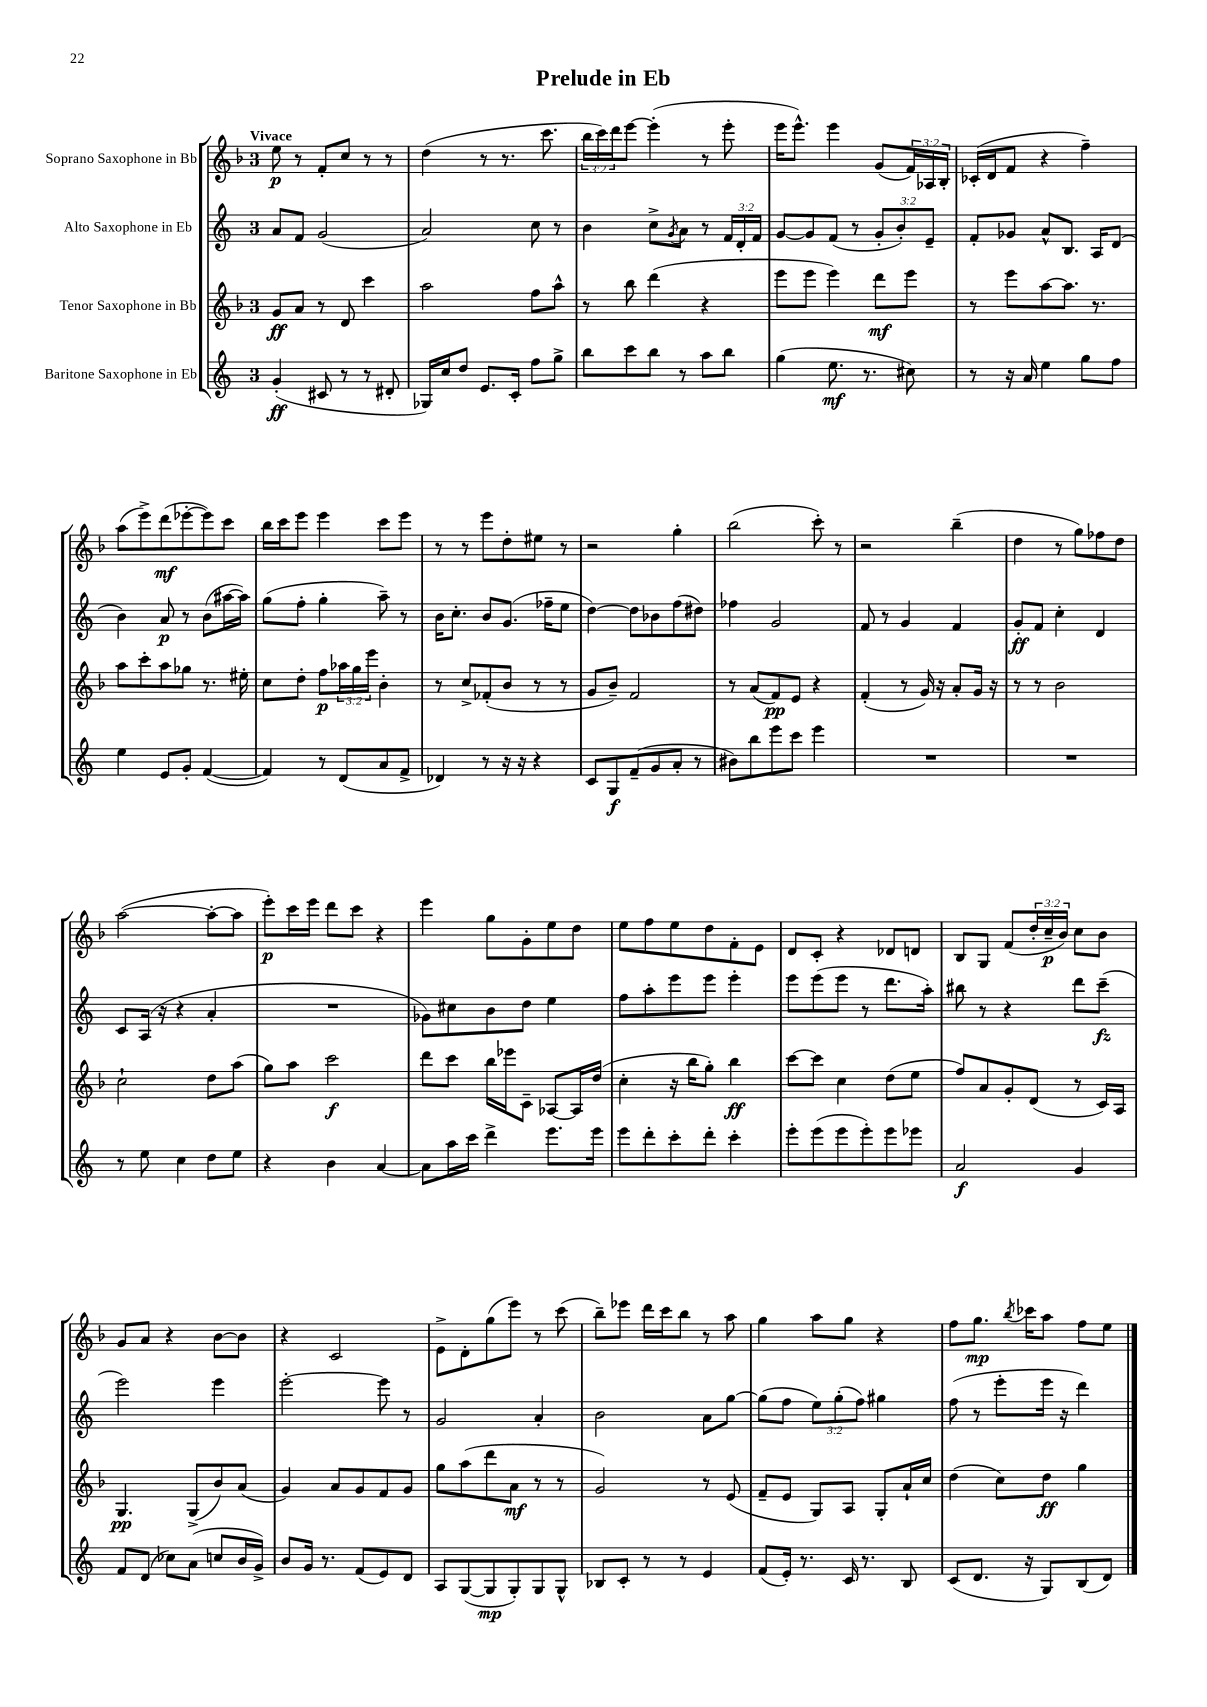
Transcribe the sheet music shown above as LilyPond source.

\header { title = "Prelude in Eb" }
<<
\new StaffGroup <<
\new Staff = "s0" \with { instrumentName = "Soprano Saxophone in Bb" } {
    \clef treble \key f \major \once \override Staff.TimeSignature.style = #'single-digit \time 3/4 \override Staff.TupletNumber.text = #tuplet-number::calc-fraction-text \tempo "Vivace"
    e''8\p r8 f'8-. c''8 r8 r8 |
    d''4( r8 r8. c'''8. |
    \tuplet 3/2 { bes''16 c'''16) d'''16 } e'''8~ e'''4-.( r8 e'''8-. |
    e'''16 e'''8.-^) e'''4 g'8( \tuplet 3/2 { f'16) aes16 bes16-. } |
    ces'16-.( d'16 f'8 r4 f''4--) |
    a''8( e'''8->) d'''8\mf( ees'''8~-. ees'''8) c'''8 |
    bes''16 c'''16 e'''8 e'''4 c'''8 e'''8 |
    r8 r8 e'''8 d''8-. eis''8 r8 |
    r2 g''4-. |
    bes''2( c'''8-.) r8 |
    r2 bes''4--( |
    d''4 r8 g''8) fes''8 d''8 |
    a''2~( a''8~-. a''8 |
    e'''8-.\p) c'''16 e'''16 d'''8 c'''8 r4 |
    e'''4 g''8 g'8-. e''8 d''8 |
    e''8 f''8 e''8 d''8 f'8-. e'8 |
    d'8 c'8-. r4 des'8 d'8 |
    bes8 g8 f'8( \tuplet 3/2 { d''16-. c''16--\p bes'16) } c''8 bes'8 |
    g'8 a'8 r4 bes'8~ bes'8 |
    r4 c'2 |
    e'8-> d'8-. g''8( e'''8) r8 c'''8( |
    bes''8--) ees'''8 d'''16 c'''16 bes''8 r8 a''8 |
    g''4 a''8 g''8 r4 |
    f''8 g''8.\mp \acciaccatura { bes''8 } ces'''16 a''8 f''8 e''8 \bar "|." |
}
\new Staff = "s1" \with { instrumentName = "Alto Saxophone in Eb" } {
    \clef treble \key c \major \once \override Staff.TimeSignature.style = #'single-digit \time 3/4 \override Staff.TupletNumber.text = #tuplet-number::calc-fraction-text
    a'8 f'8 g'2( |
    a'2) c''8 r8 |
    b'4 c''8-> \acciaccatura { g'8 } a'8 r8 \tuplet 3/2 { f'16 d'16-. f'16 } |
    g'8~ g'8 f'8( r8 \tuplet 3/2 { g'8-. b'8-.) e'8-- } |
    f'8-. ges'8 a'8-^ b8. a16 d'8( |
    b'4) a'8\p r8 b'8( ais''16~ ais''16) |
    g''8( f''8-. g''4-. a''8--) r8 |
    b'16 c''8.-. b'8 g'8.( fes''16-- e''8 |
    d''4~) d''8 bes'8 f''8( dis''8) |
    fes''4 g'2 |
    f'8 r8 g'4 f'4 |
    g'8-.\ff f'8 c''4-. d'4 |
    c'8 a16( r16 r4 a'4-. |
    R2. |
    ges'8) cis''8 b'8 d''8 e''4 |
    f''8 a''8-. e'''8 e'''8 e'''4-. |
    e'''8 e'''8( e'''8 r8 d'''8. a''16-.) |
    bis''8 r8 r4 d'''8 c'''8--\fz( |
    e'''2) e'''4 |
    e'''2~-. e'''8 r8 |
    g'2 a'4-. |
    b'2 a'8 g''8~ |
    g''8( f''8 \tuplet 3/2 { e''8) g''8-.( f''8) } gis''4 |
    f''8( r8 e'''8-. e'''16 r16 d'''4) \bar "|." |
}
\new Staff = "s2" \with { instrumentName = "Tenor Saxophone in Bb" } {
    \clef treble \key f \major \once \override Staff.TimeSignature.style = #'single-digit \time 3/4 \override Staff.TupletNumber.text = #tuplet-number::calc-fraction-text
    g'8\ff a'8 r8 d'8 c'''4 |
    a''2 f''8 a''8-^ |
    r8 bes''8 d'''4( r4 |
    e'''8 e'''8 e'''4) d'''8\mf e'''8 |
    r8 e'''8 a''8~ a''8. r8. |
    a''8 c'''8-. a''8 ges''8 r8. eis''16-. |
    c''8 d''8-. f''8\p \tuplet 3/2 { aes''16 g''16 e'''16 } bes'4-. |
    r8 c''8-> fes'8-.( bes'8 r8 r8 |
    g'8 bes'8--) f'2 |
    r8 a'8( f'8\pp) e'8 r4 |
    f'4-.( r8 g'16) r16 a'8-. g'16 r16 |
    r8 r8 bes'2 |
    c''2-! d''8 a''8( |
    g''8) a''8 c'''2\f |
    d'''8 c'''8 bes''16 ees'''16 c'8-- aes8~ aes16 d''16( |
    c''4-. r16 bes''16 g''8-.) bes''4\ff |
    c'''8~ c'''8 c''4 d''8( e''8 |
    f''8) a'8 g'8-. d'8( r8 c'16) a16 |
    g4.\pp g8->( bes'8) a'8( |
    g'4) a'8 g'8 f'8 g'8 |
    g''8 a''8( d'''8 a'8\mf r8 r8 |
    g'2) r8 e'8( |
    f'8-- e'8 g8) a8 g8-. a'16-! c''16 |
    d''4( c''8) d''8\ff g''4 \bar "|." |
}
\new Staff = "s3" \with { instrumentName = "Baritone Saxophone in Eb" } {
    \clef treble \key c \major \once \override Staff.TimeSignature.style = #'single-digit \time 3/4
    g'4-.\ff( cis'8 r8 r8 dis'8-. |
    ges16) c''16 d''8 e'8. c'16-. f''8 g''8-> |
    b''8 c'''8 b''8 r8 a''8 b''8 |
    g''4( e''8.\mf r8. cis''8) |
    r8 r16 a'16 e''4 g''8 f''8 |
    e''4 e'8 g'8-. f'4~( |
    f'4) r8 d'8( a'8 f'8-> |
    des'4) r8 r16 r16 r4 |
    c'8 g8\f f'8--( g'8 a'8-. r8 |
    bis'8) b''8 e'''8 c'''8 e'''4 |
    R2. |
    R2. |
    r8 e''8 c''4 d''8 e''8 |
    r4 b'4 a'4~ |
    a'8 a''16 c'''16 d'''4-> e'''8. e'''16 |
    e'''8 d'''8-. c'''8-. d'''8-. c'''4-. |
    e'''8-. e'''8( e'''8 e'''8-.) e'''8 ees'''8 |
    a'2\f g'4 |
    f'8 d'8( ces''8) a'8( c''8 b'16 g'16->) |
    b'8 g'16 r8. f'8( e'8) d'8 |
    a8 g8~( g8\mp g8-.) g8 g8-^ |
    bes8 c'8-. r8 r8 e'4 |
    f'8( e'16-.) r8. c'16 r8. b8 |
    c'8( d'8. r16 g8) b8( d'8) \bar "|." |
}
>>
>>
\layout { \context { \Score \remove "Bar_number_engraver" } }
